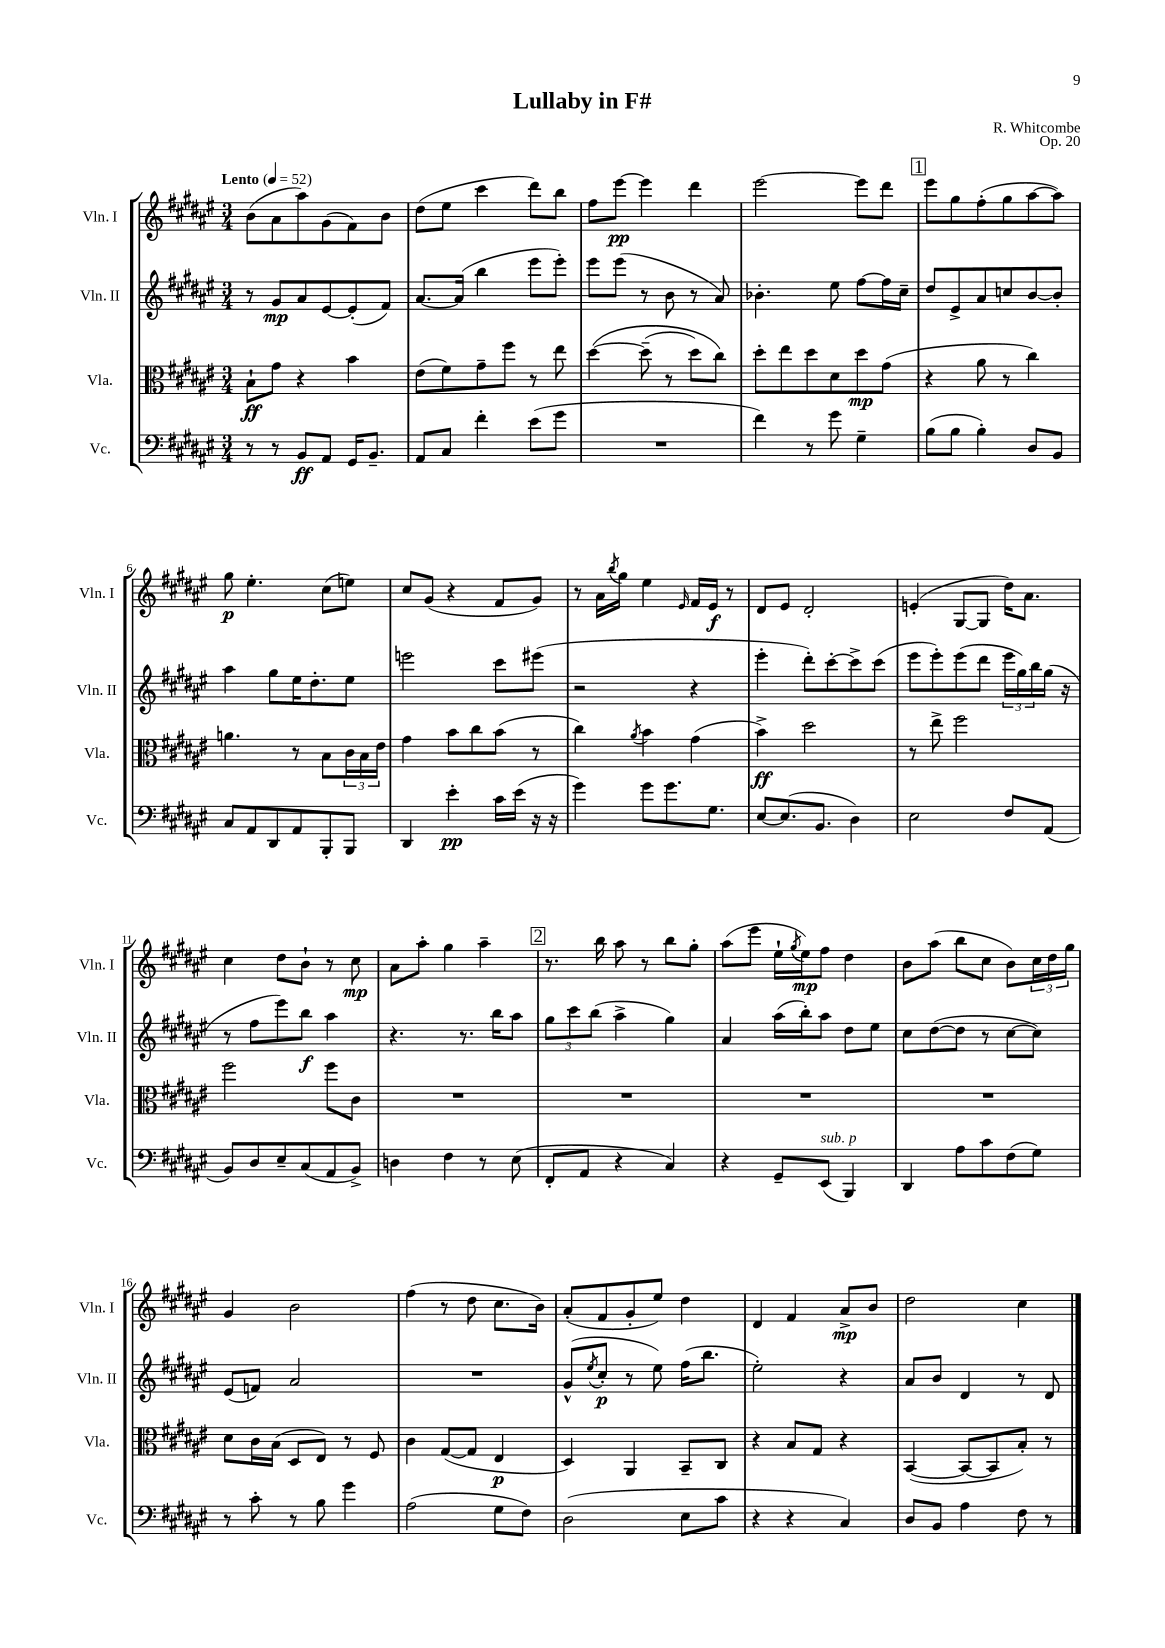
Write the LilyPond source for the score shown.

\header { title = "Lullaby in F#" composer = "R. Whitcombe" opus = "Op. 20" }
<<
\new StaffGroup <<
\new Staff = "s0" \with { instrumentName = "Vln. I" shortInstrumentName = "Vln. I" } {
    \clef treble \key fis \major \numericTimeSignature \time 3/4 \tempo "Lento" 4 = 52
    b'8( ais'8 ais''8) gis'8( fis'8) b'8 |
    dis''8( eis''8 cis'''4 dis'''8) b''8 |
    fis''8 eis'''8~\pp eis'''4 dis'''4 |
    eis'''2~ eis'''8 dis'''8 |
    \mark \markup { \box "1" } eis'''8 gis''8 fis''8-.( gis''8 ais''8~ ais''8) |
    gis''8\p eis''4.-. cis''8( e''8) |
    cis''8 gis'8( r4 fis'8 gis'8) |
    r8 ais'16 \acciaccatura { b''8 } gis''16 eis''4 \grace { eis'16 } fis'16 eis'16\f r8 |
    dis'8 eis'8 dis'2-. |
    e'4-.( gis8~ gis8 dis''16) ais'8. |
    cis''4 dis''8 b'8-! r8 cis''8\mp |
    ais'8 ais''8-. gis''4 ais''4-- |
    \mark \markup { \box "2" } r8. b''16 ais''8 r8 b''8 gis''8-. |
    ais''8( eis'''8 eis''16-! \acciaccatura { gis''8 } eis''16\mp) fis''8 dis''4 |
    b'8 ais''8( b''8 cis''8 b'8) \tuplet 3/2 { cis''16 dis''16 gis''16 } |
    gis'4 b'2 |
    fis''4( r8 dis''8 cis''8. b'16) |
    ais'8-.( fis'8 gis'8-. eis''8) dis''4 |
    dis'4 fis'4 ais'8->\mp b'8 |
    dis''2 cis''4 \bar "|." |
}
\new Staff = "s1" \with { instrumentName = "Vln. II" shortInstrumentName = "Vln. II" } {
    \clef treble \key fis \major \numericTimeSignature \time 3/4
    r8 gis'8\mp ais'8 eis'8~ eis'8-.( fis'8) |
    ais'8.~ ais'16( b''4 eis'''8 eis'''8-.) |
    eis'''8 eis'''8( r8 b'8 r8 ais'8) |
    bes'4.-. eis''8 fis''8~ fis''16 cis''16-- |
    \mark \markup { \box "1" } dis''8 eis'8-> ais'8 c''8 b'8~ b'8-. |
    ais''4 gis''8 eis''16 dis''8.-. eis''8 |
    e'''2 cis'''8 eis'''8( |
    r2 r4 |
    eis'''4-. dis'''8-.) cis'''8~-. cis'''8-> cis'''8( |
    eis'''8 eis'''8-.) eis'''8( dis'''8 \tuplet 3/2 { eis'''16 gis''16) b''16 } gis''16( r16 |
    r8 fis''8 eis'''8) b''8\f ais''4 |
    r4. r8. b''16 ais''8 |
    \mark \markup { \box "2" } \tuplet 3/2 { gis''8 cis'''8 b''8( } ais''4-> gis''4) |
    ais'4 ais''16( b''16-.) ais''8 dis''8 eis''8 |
    cis''8 dis''8~( dis''8 r8 cis''8~ cis''8) |
    eis'8( f'8) ais'2 |
    R2. |
    gis'8-^( \acciaccatura { eis''8 } cis''8-.\p r8 eis''8) fis''16( b''8. |
    eis''2-.) r4 |
    ais'8 b'8 dis'4 r8 dis'8 \bar "|." |
}
\new Staff = "s2" \with { instrumentName = "Vla." shortInstrumentName = "Vla." } {
    \clef alto \key fis \major \numericTimeSignature \time 3/4
    b8-!\ff gis'8 r4 b'4 |
    eis'8( fis'8) gis'8-- fis''8 r8 eis''8 |
    dis''4~\( dis''8--( r8 dis''8) cis''8\) |
    dis''8-. eis''8 dis''8 dis'8 dis''8\mp gis'8( |
    \mark \markup { \box "1" } r4 ais'8 r8 cis''4) |
    a'4. r8 b8 \tuplet 3/2 { cis'16 b16 eis'16 } |
    gis'4 b'8 cis''8 b'8( r8 |
    cis''4) \acciaccatura { ais'8 } b'4 gis'4( |
    b'4->\ff) dis''2 |
    r8 eis''8-> fis''2 |
    fis''2 fis''8 cis'8 |
    R2. |
    \mark \markup { \box "2" } R2. |
    R2. |
    R2. |
    dis'8 cis'16 b16( dis8 eis8) r8 fis8 |
    cis'4 gis8~( gis8 eis4\p |
    dis4) ais,4 b,8-- cis8 |
    r4 b8 gis8 r4 |
    b,4~( b,8~ b,8 b8-.) r8 \bar "|." |
}
\new Staff = "s3" \with { instrumentName = "Vc." shortInstrumentName = "Vc." } {
    \clef bass \key fis \major \numericTimeSignature \time 3/4
    r8 r8 b,8\ff ais,8 gis,16 b,8.-- |
    ais,8 cis8 fis'4-. eis'8( gis'8 |
    R2. |
    fis'4) r8 gis'8 gis4-- |
    \mark \markup { \box "1" } b8( b8 b4-.) dis8 b,8 |
    cis8 ais,8 dis,8 ais,8 b,,8-. b,,8 |
    dis,4 eis'4-.\pp cis'16 eis'16( r16 r16 |
    gis'4) gis'8 gis'8. gis8. |
    eis8~ eis8.( b,8. dis4) |
    eis2 fis8 ais,8( |
    b,8) dis8 eis8-- cis8( ais,8 b,8->) |
    d4 fis4 r8 eis8( |
    \mark \markup { \box "2" } fis,8-. ais,8 r4 cis4) |
    r4 gis,8-- eis,8^\markup { \italic "sub. p" }( b,,4) |
    dis,4 ais8 cis'8 fis8( gis8) |
    r8 cis'8-. r8 b8 gis'4 |
    ais2( gis8 fis8) |
    dis2( eis8 cis'8 |
    r4 r4 cis4) |
    dis8 b,8 ais4 fis8 r8 \bar "|." |
}
>>
>>
